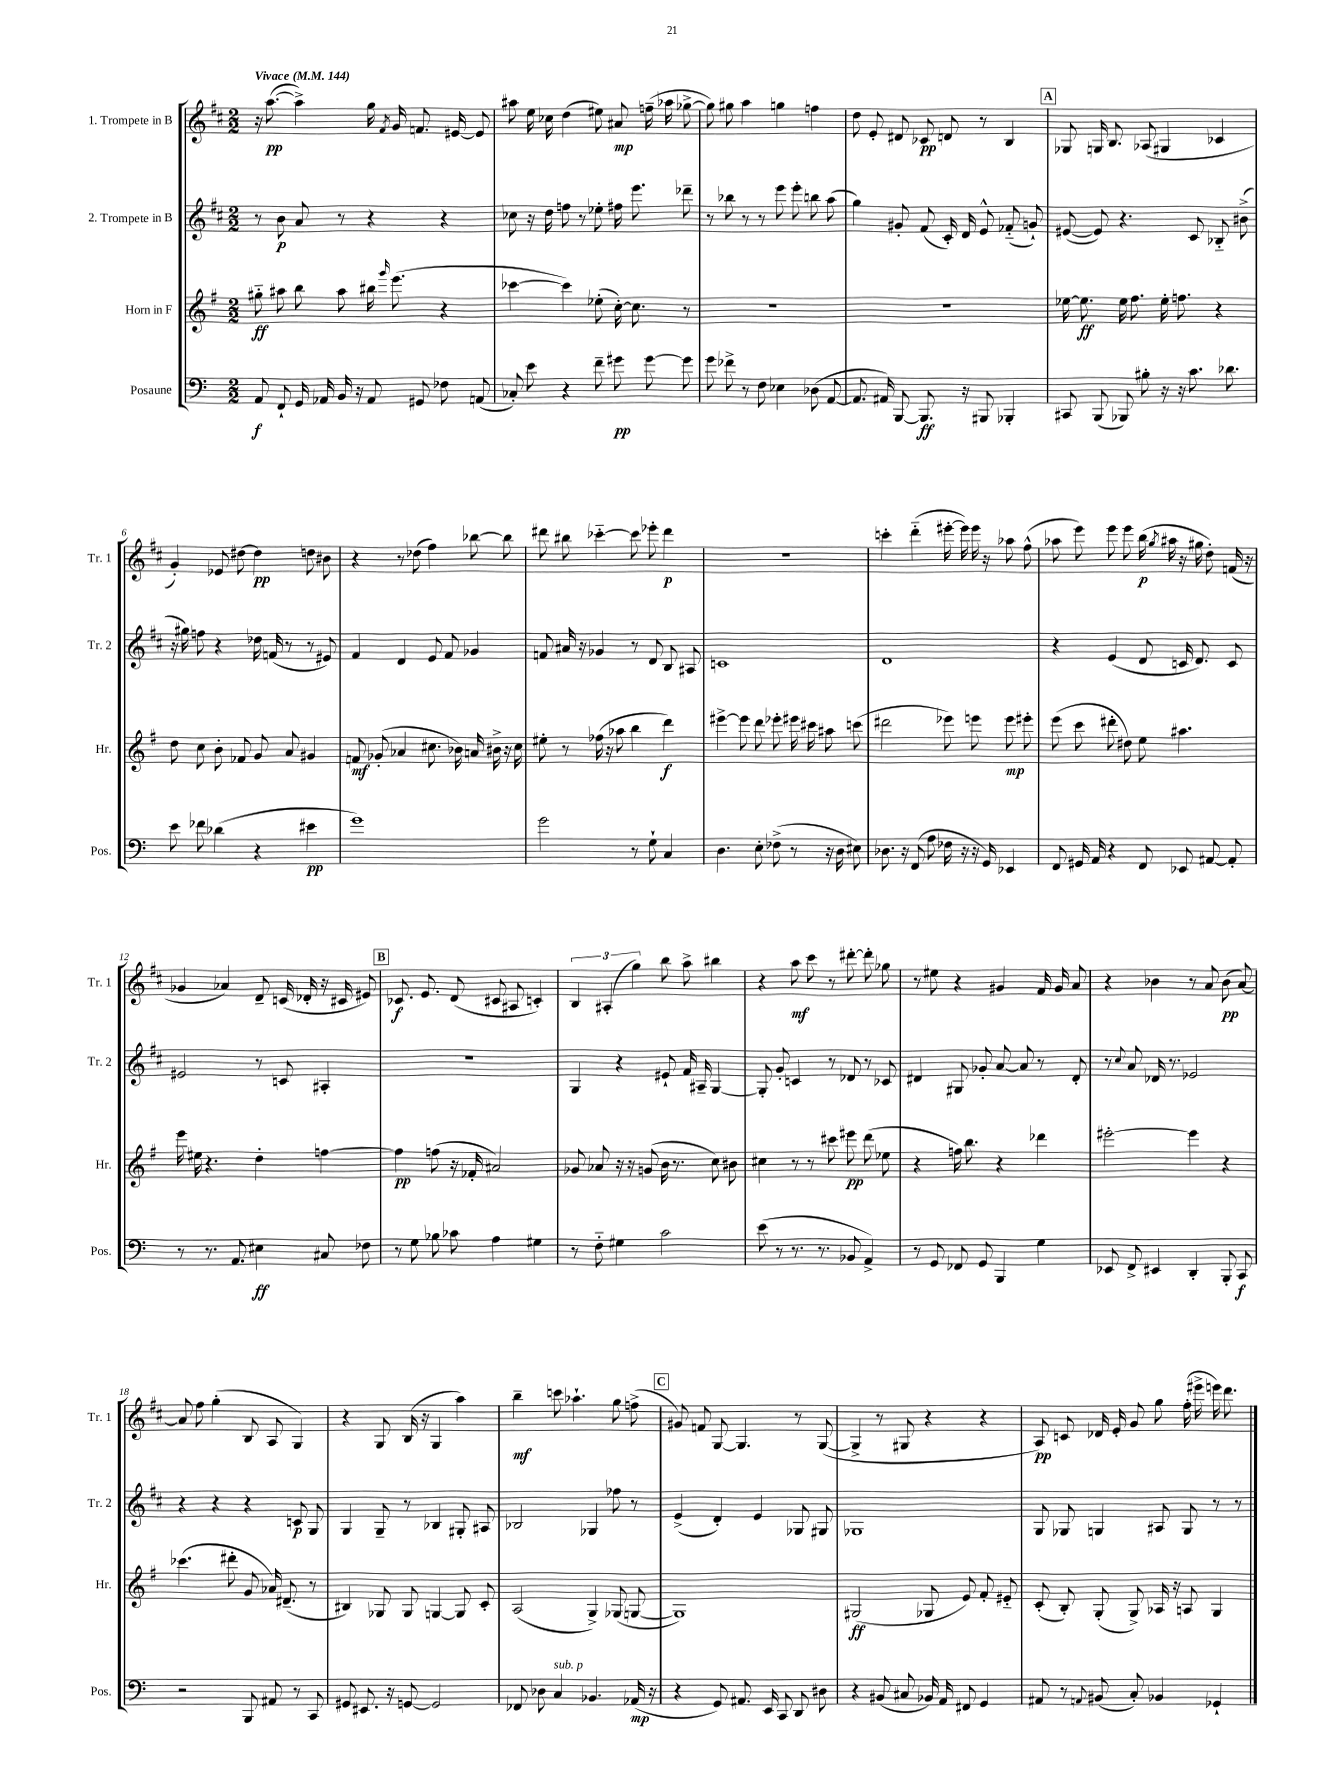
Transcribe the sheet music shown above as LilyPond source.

<<
\new StaffGroup <<
\new Staff = "s0" \with { instrumentName = "1. Trompete in B" shortInstrumentName = "Tr. 1" } {
    \clef treble \key d \major \numericTimeSignature \time 2/2 \tempo "Vivace" 4 = 144
    \autoBeamOff r16 a''8.~\pp( a''4->) g''16 \acciaccatura { fis'8 } g'16 f'8. eis'16~ eis'8 |
    ais''8 e''16 ces''16 d''4( eis''8) ais'8\mp f''16--( aes''16 ges''8~-> |
    ges''8) gis''8 a''4 g''4 f''4 |
    d''8 e'8-. dis'8 ces'8\pp d'8 r8 b4 |
    \mark \markup { \box "A" } ges8 g16 b8. aes8( gis4 ces'4 |
    g'4-.) ees'8 dis''8~ dis''4\pp d''8 bis'8 |
    r4 r8 des''8( fis''4) bes''8~ bes''8 |
    dis'''8 bis''8 ces'''4~-_ ces'''8 ees'''8-. dis'''4\p |
    r1 |
    c'''4-. d'''4-_( eis'''16~-. eis'''16) eis'''16 r16 aes''8 fis''8-^( |
    aes''8 e'''8) e'''8 e'''8 b''16\p( \acciaccatura { g''8 } ais''16 r16 gis''16 d''8-.) f'16( r16 |
    ges'4 aes'4) d'8-- c'16( des'16-. r16 cis'16 eis'8) |
    \mark \markup { \box "B" } ces'8.\f e'8. d'8( cis'8 ais8 c'4-.) |
    \tuplet 3/2 { b4 ais4-.( g''4) } b''8 a''8-> bis''4 |
    r4 a''8\mf cis'''8 r8 dis'''8~-. dis'''8-. ges''8 |
    r8 eis''8 r4 gis'4 fis'16 gis'16 a'8 |
    r4 bes'4 r8 a'8 bes'8\pp( a'8~) |
    a'8 fis''8 g''4-.( b8 a8 g4) |
    r4 g8 b16( r16 g4 a''4) |
    b''4--\mf c'''8 aes''4.-! g''8 f''8->( |
    \mark \markup { \box "C" } gis'8) f'8 g8~ g4. r8 g8~( |
    g4-> r8 gis8 r4 r4 |
    a8\pp) c'8 des'16 e'16-. g'8 g''8 fis''16-.( eis'''16-> e'''16) d'''8. \bar "|." |
}
\new Staff = "s1" \with { instrumentName = "2. Trompete in B" shortInstrumentName = "Tr. 2" } {
    \clef treble \key d \major \numericTimeSignature \time 2/2
    \autoBeamOff r8 b'8\p a'8 r8 r4 r4 |
    ces''8 r16 d''16 f''8 r8 ees''8-. fis''16 e'''8. des'''8-- |
    r8 bes''8 r8 r8 e'''8 e'''8-. b''8 a''8( |
    g''4) gis'8-. fis'8( cis'16-.) d'16 e'8-^ fes'8-_( g'8-!) |
    \mark \markup { \box "A" } eis'8~( eis'8) r4. cis'8 bes8-_ bis'8->( |
    r16 gis''16) f''8 r4 des''16 f'16( r8 r8 eis'8) |
    fis'4 d'4 e'8 fis'8 ges'4 |
    f'8 ais'16 r16 ges'4 r8 d'8 b8 ais8 |
    c'1 |
    d'1 |
    r4 e'4( d'8 c'16 d'8.) c'8 |
    eis'2 r8 c'8 ais4-. |
    \mark \markup { \box "B" } R1 |
    g4 r4 eis'8-! fis'16 ais16-- g4~ |
    g8-. g'8-. c'4 r8 des'8 r8 ces'8 |
    dis'4 gis8 ges'8-. a'8~ a'8 r8 dis'8-. |
    r8 \appoggiatura { cis''8 } a'8 des'16 r8. ees'2 |
    r4 r4 r4 c'8\p g8 |
    g4 g8-- r8 bes4 gis8-. ais8 |
    bes2 ges4 fes''8 r8 |
    \mark \markup { \box "C" } e'4->( d'4-.) e'4 ges8 gis8 |
    ges1 |
    g8 ges8 g4 ais8 g8 r8 r8 \bar "|." |
}
\new Staff = "s2" \with { instrumentName = "Horn in F" shortInstrumentName = "Hr." } {
    \clef treble \key g \major \numericTimeSignature \time 2/2
    \autoBeamOff gis''8-_\ff ais''8 b''8 ais''8 bis''16 \grace { g'''16 } e'''8.( r4 |
    ces'''4~ ces'''4) ees''8-.( c''16~-.) c''8. r8 |
    r1 |
    r1 |
    \mark \markup { \box "A" } ees''16~ ees''8.\ff ees''16 fis''8. ees''16-. f''8. r4 |
    d''8 c''8 b'8-. fes'8 g'8 a'8 gis'4 |
    f'8\mf ges'8-.( aes'4 cis''8. bes'16) a'16 bis'16-> r16 cis''16 |
    eis''8-. r8 fes''16( r16 aes''8 b''4 d'''4\f) |
    eis'''4~-> eis'''8 d'''8 ees'''8-. eis'''16 cis'''16 ais''8 c'''8( |
    dis'''2 ees'''8) e'''8 e'''8\mp eis'''8-. |
    e'''8( c'''8 dis'''8-. dis''8) e''8 ais''4. |
    e'''16 eis''16 r4. d''4-. f''4~ |
    \mark \markup { \box "B" } f''4\pp f''8( r16 fes'16-. ais'2) |
    ges'8 aes'8 r16 r16 g'8( b'16 r8. c''8) bis'8 |
    cis''4 r8 r8 cis'''8 eis'''8\pp d'''8( ees''8 |
    r4 f''16) b''8. r4 des'''4 |
    eis'''2~-. eis'''4 r4 |
    ces'''4.( dis'''8-. g'8 aes'16) dis'8.--( r8 |
    bis4) ges8 ges8 g4~ g8 c'8-. |
    a2( g4->) ges8( g8~ |
    \mark \markup { \box "C" } g1) |
    gis2\ff( ges8 e'8) fis'8-. eis'8-_ |
    c'8-.( b8-.) g8-.( g8->) aes16 r16 a8 g4 \bar "|." |
}
\new Staff = "s3" \with { instrumentName = "Posaune" shortInstrumentName = "Pos." } {
    \clef bass \key c \major \numericTimeSignature \time 2/2
    \autoBeamOff a,8\f f,8-! g,16 aes,16 b,16 r16 aes,8 gis,8 fes8 a,8( |
    ces8-.) e'8 r4 f'8-- gis'8\pp gis'8~ gis'8 |
    g'8 fes'8-> r8 f8 ees4 des8( a,8~ |
    a,8. ais,16) b,,8~ b,,8.\ff r16 bis,,8 bes,,4-. |
    \mark \markup { \box "A" } cis,8 b,,8( bes,,8) bis8-. r16 r16 c'8. des'8. |
    e'8 fes'8 des'4( r4 eis'4\pp |
    g'1) |
    g'2 r8 g8-! c4 |
    d4. e8-. fes8->( r8 r16 d16 eis8) |
    des8. r16 f,8( a8 fes16 r16 r16 g,16) ees,4 |
    f,8 gis,16 a,16 r4 f,8 ees,8 ais,8~ ais,8-. |
    r8 r8. a,8. eis4\ff cis8 fes8 |
    \mark \markup { \box "B" } r8 g8 bes8 ces'8 a4 gis4 |
    r8 f8-_ gis4 c'2 |
    e'8( r8 r8. r8. bes,8 a,4->) |
    r8 g,8 fes,8 g,8 b,,4 g4 |
    ees,8 f,8-> eis,4 d,4-. b,,8-. c,8\f |
    r2 b,,8 ais,8 r8 c,8 |
    gis,8 eis,8. r16 g,8~ g,2 |
    fes,8 des8 c4^\markup { \italic "sub. p" } bes,4. aes,16\mp( r16 |
    \mark \markup { \box "C" } r4 g,8) ais,8. e,16 c,8 d,8 dis8 |
    r4 bis,8( cis8 bes,16) a,16 fis,8 g,4 |
    ais,8 r8 \appoggiatura { a,8 } bis,8( c8-.) bes,4 ges,4-! \bar "|." |
}
>>
>>
